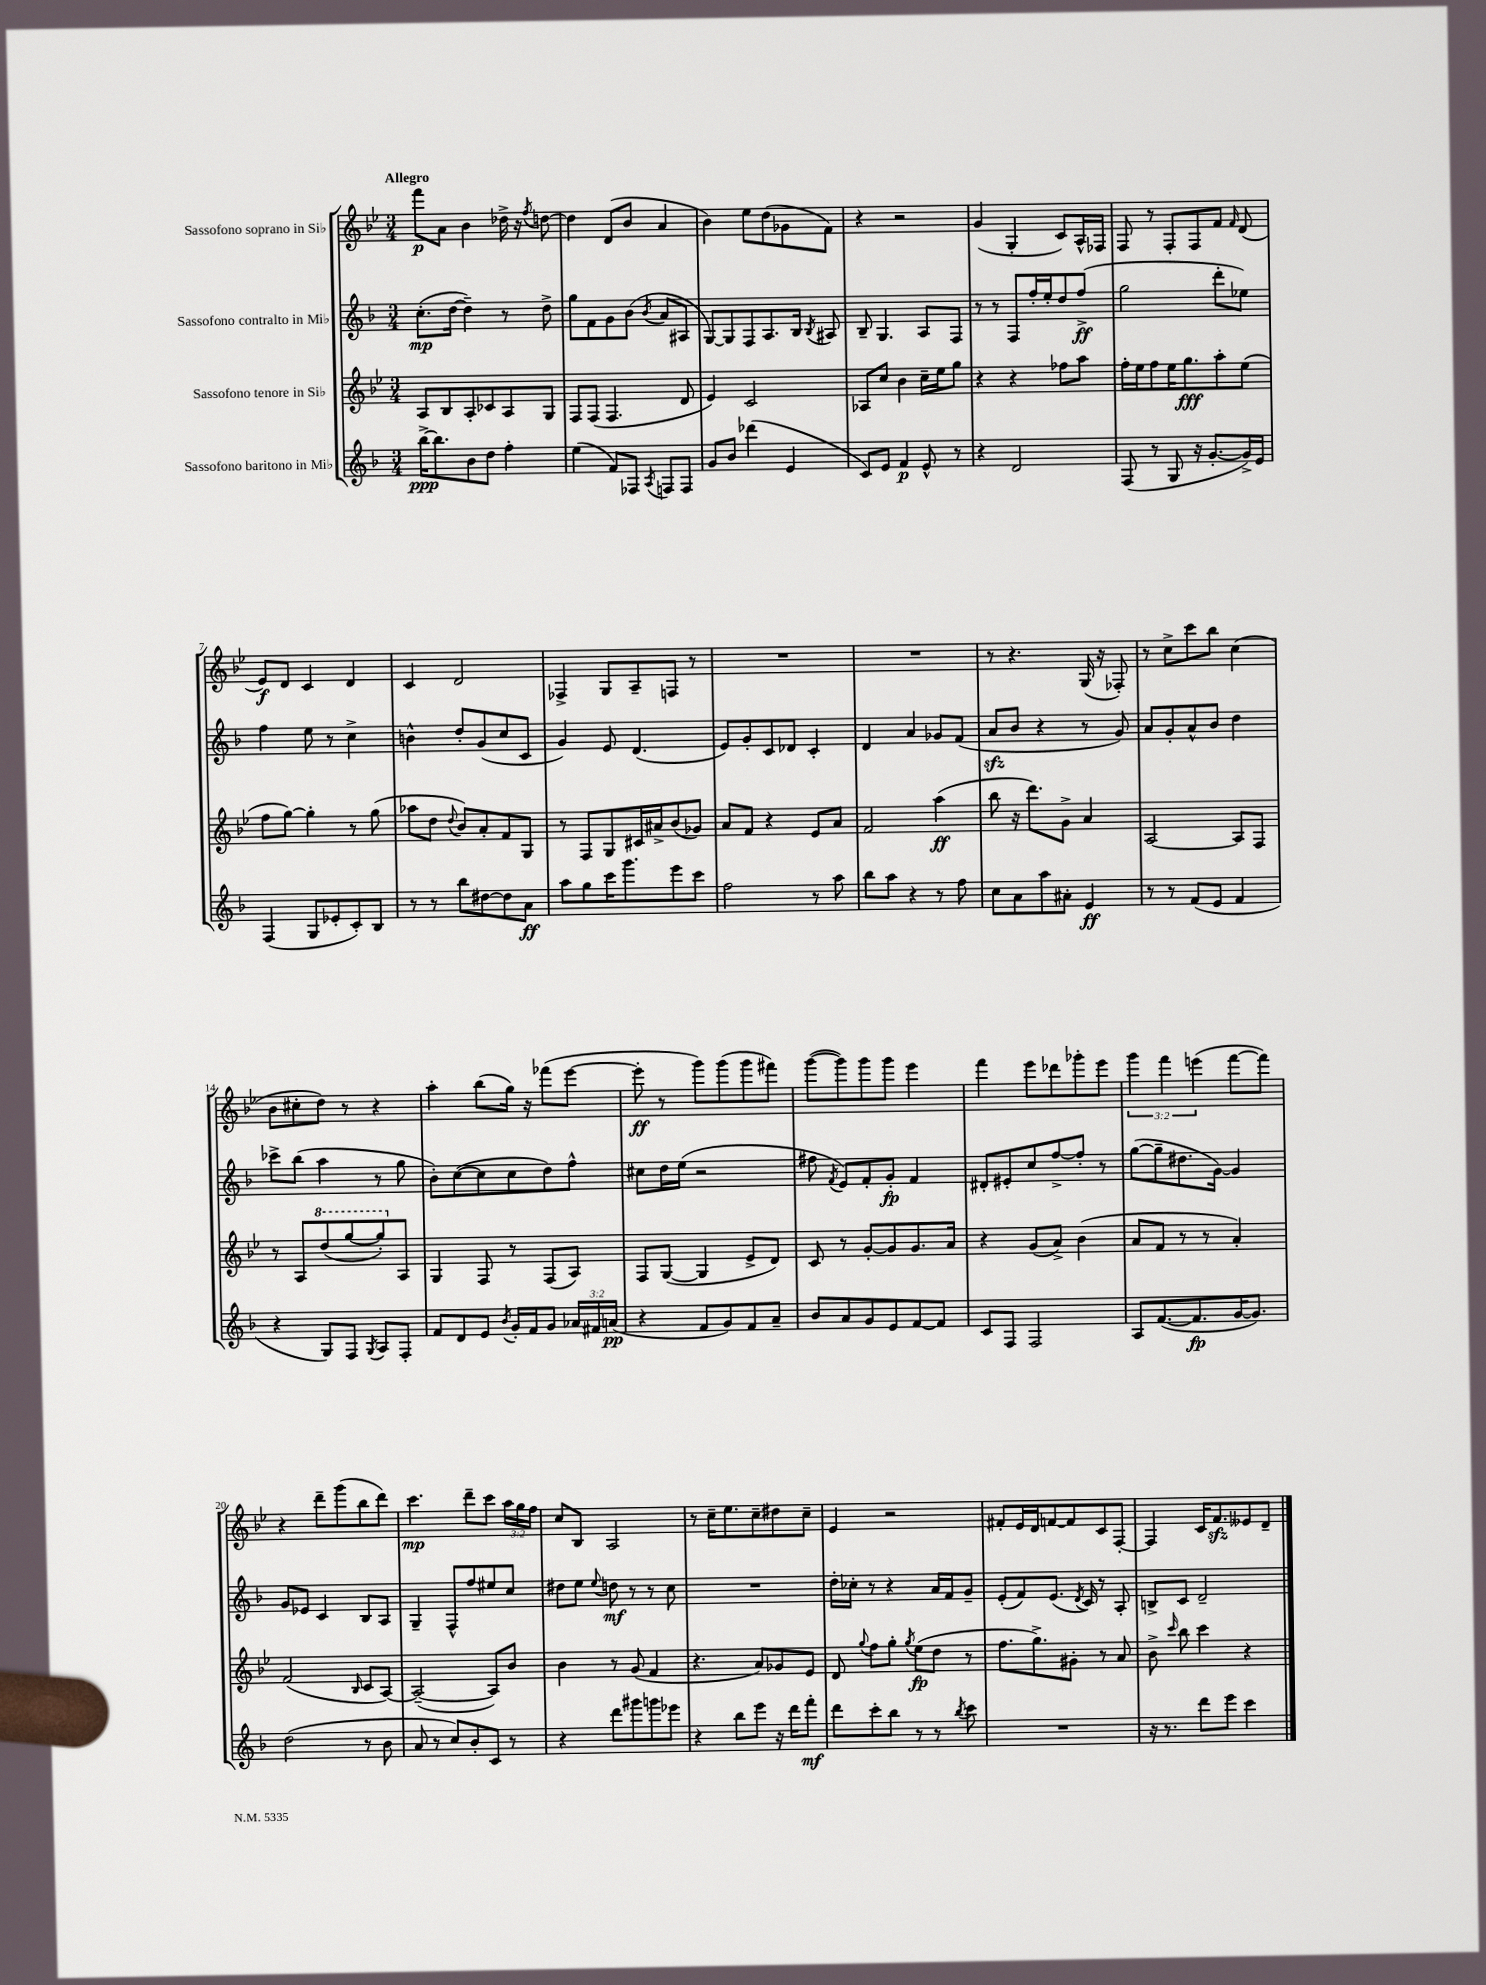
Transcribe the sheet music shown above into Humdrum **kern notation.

**kern	**dynam	**kern	**dynam	**kern	**dynam	**kern	**dynam
*part4	*part4	*part3	*part3	*part2	*part2	*part1	*part1
*staff4	*staff4	*staff3	*staff3	*staff2	*staff2	*staff1	*staff1
*I"Sassofono baritono in Mi♭	*	*I"Sassofono tenore in Si♭	*	*I"Sassofono contralto in Mi♭	*	*I"Sassofono soprano in Si♭	*
*clefG2	*	*clefG2	*	*clefG2	*	*clefG2	*
*k[b-]	*	*k[b-e-]	*	*k[b-]	*	*k[b-e-]	*
*M3/4	*	*M3/4	*	*M3/4	*	*M3/4	*
=1	=1	=1	=1	=1	=1	=1	=1
!	!	!	!	!	!	!LO:TX:a:B:t=Allegro	!
[16bb-^\KL	ppp	8A/L	.	(8.cc'\L	mp	8fff\L	p
8.bb-\]	.	.	.	.	.	.	.
.	.	8B-/	.	.	.	8a\J	.
.	.	.	.	[16dd\Jk	.	.	.
8b-\	.	8A'/	.	4dd~\])	.	4b-\	.
8dd\J	.	8c-X/	.	.	.	.	.
4ff'\	.	8A/	.	8r	.	16dd-X^\	.
.	.	.	.	.	.	16r	.
.	.	.	.	.	.	8qff/	.
.	.	8G/J	.	8dd^\	.	[8ddn\	.
=2	=2	=2	=2	=2	=2	=2	=2
(4ee\	.	8F/L	.	8gg\L	.	4dd\]	.
.	.	(8F/J	.	8f\	.	.	.
8f/L)	.	4.F/	.	8g\	.	(8d/L	.
8F-X/J	.	.	.	(8b-\J	.	8b-/J	.
8qA/	.	.	.	8qb-/	.	.	.
8Fn/L	.	.	.	8a/L	.	4a/	.
8F/J	.	8d/	.	8A#X/J	.	.	.
=3	=3	=3	=3	=3	=3	=3	=3
8g/L	.	4e-/)	.	[8G/L)	.	4b-\)	.
8b-/J	.	.	.	8G/]	.	.	.
(4ddd-X\	.	2c/	.	8F/	.	8ee-\L	.
.	.	.	.	8.A/	.	(8dd\	.
4e/	.	.	.	.	.	8g-X\	.
.	.	.	.	16B-/Jk	.	.	.
.	.	.	.	8qB-/	.	.	.
.	.	.	.	8A#X/	.	8f\J)	.
=4	=4	=4	=4	=4	=4	=4	=4
8c/L)	.	8A-X/L	.	8B-~/	.	4r	.
8e/J	.	8cc/J	.	4.G/	.	.	.
4f/	p	4b-\	.	.	.	2r	.
8e^^/	.	16cc~\LL	.	8A/L	.	.	.
.	.	16ee-\J	.	.	.	.	.
8r	.	8gg\J	.	8F/J	.	.	.
=5	=5	=5	=5	=5	=5	=5	=5
4r	.	4r	.	8r	.	(4g/	.
.	.	.	.	8r	.	.	.
2d/	.	4r	.	8F/L	.	4G'/	.
.	.	.	.	16ff'/L	.	.	.
.	.	.	.	16ee'/J	.	.	.
.	.	8ff-X\L	.	8dd/	.	8c/L)	.
.	.	8aa\J	.	(8ff^/J	ff	16A^^/L	.
.	.	.	.	.	.	16F-X/JJ	.
=6	=6	=6	=6	=6	=6	=6	=6
(8F/	.	16ff'\LL	.	2gg\	.	8F/	.
.	.	16ee-\J	.	.	.	.	.
8r	.	8ff\	.	.	.	8r	.
8G/	.	16ee-\K	.	.	.	8F'/L	.
.	.	8.gg\	fff	.	.	.	.
16r	.	.	.	.	.	8F/	.
[8.g'/L	.	.	.	.	.	.	.
.	.	8aa'\	.	8ddd'\L	.	8f/J	.
.	.	.	.	.	.	16qqf/	.
16g^/L])	.	(8ee-\J	.	8ee-X\J)	.	(8d/	.
16e/JJ	.	.	.	.	.	.	.
!!LO:LB:g=z
=7	=7	=7	=7	=7	=7	=7	=7
(4F/	.	8ff\L	.	4ff\	.	8e-/L)	f
.	.	[8gg\J)	.	.	.	8d/J	.
8G/L	.	4gg'\]	.	8ee\	.	4c/	.
8e-X'/	.	.	.	8r	.	.	.
8c'/)	.	8r	.	4cc^\	.	4d/	.
8B-/J	.	(8gg\	.	.	.	.	.
=8	=8	=8	=8	=8	=8	=8	=8
8r	.	8aa-X\L	.	4bn^^\	.	4c/	.
8r	.	8dd\J	.	.	.	.	.
.	.	8qqdd/	.	.	.	.	.
8bb-\L	.	8b-/L)	.	8dd'/L	.	2d/	.
[8dd#X\	.	8a'/	.	(8g/	.	.	.
8dd#\]	.	8f/	.	8cc/	.	.	.
8a\J	ff	8G/J	.	8c/J	.	.	.
=9	=9	=9	=9	=9	=9	=9	=9
8aa\L	.	8r	.	4g/)	.	4F-X^/	.
8gg\	.	8F/L	.	.	.	.	.
16ccc\K	.	8G/	.	8e/	.	8G/L	.
8.ggg\	.	.	.	.	.	.	.
.	.	16c#X/L	.	(4.d/	.	8A~/	.
.	.	16a#X^/J	.	.	.	.	.
8eee\	.	(8b-/	.	.	.	8Fn/J	.
8ccc\J	.	8g-X/J)	.	.	.	8r	.
=10	=10	=10	=10	=10	=10	=10	=10
2ff\	.	8a/L	.	8e/L)	.	2.r	.
.	.	8f/J	.	8g'/	.	.	.
.	.	4r	.	8c/	.	.	.
.	.	.	.	8d-X/J	.	.	.
8r	.	8e-/L	.	4c'/	.	.	.
8aa\	.	8a/J	.	.	.	.	.
=11	=11	=11	=11	=11	=11	=11	=11
8bb-\L	.	2f/	.	4d/	.	2.r	.
8aa\J	.	.	.	.	.	.	.
4r	.	.	.	4a/	.	.	.
8r	.	(4aa\	ff	8g-X/L	.	.	.
8ff\	.	.	.	(8f/J	.	.	.
=12	=12	=12	=12	=12	=12	=12	=12
8cc\L	.	8bb-\	.	8azz/L	.	8r	.
8a\	.	16r	.	8b-/J	.	4.r	.
.	.	8.ddd\L)	.	.	.	.	.
8aa\	.	.	.	4r	.	.	.
8a#X'\J	.	8g^\J	.	.	.	.	.
4e/	ff	4a/	.	8r	.	(16G/	.
.	.	.	.	.	.	16r	.
.	.	.	.	8g/)	.	8F-X'/)	.
=13	=13	=13	=13	=13	=13	=13	=13
8r	.	[2A/	.	8a/L	.	8r	.
8r	.	.	.	8g'/	.	8cc^\L	.
(8f/L	.	.	.	8a^^/	.	8ccc\	.
8e/J	.	.	.	8b-/J	.	8bb-\J	.
4f/	.	8A/L]	.	4dd\	.	(4cc\	.
.	.	8F/J	.	.	.	.	.
!!LO:LB:g=z
=14	=14	=14	=14	=14	=14	=14	=14
4r	.	8r	.	8ccc-X^\L	.	8b-\L	.
.	.	8A/L	.	(8bb-\J	.	8cc#X'\	.
*	*	*8va	*	*	*	*	*
8G/L)	.	(8ddd/	.	4aa\	.	8dd\J)	.
8F/J	.	[8ggg/	.	.	.	8r	.
8qG/	.	.	.	.	.	.	.
8A/L	.	8ggg'/])	.	8r	.	4r	.
*	*	*X8va	*	*	*	*	*
8F'/J	.	8A/J	.	8gg\	.	.	.
=15	=15	=15	=15	=15	=15	=15	=15
8f/L	.	4G/	.	8b-'\L)	.	4aa'\	.
8d/	.	.	.	([8cc\	.	.	.
8e/J	.	8F/	.	8cc\]	.	(8bb-\L	.
8qb-/	.	.	.	.	.	.	.
16g'/LL	.	8r	.	8cc\	.	16gg\Jk)	.
16f/J	.	.	.	.	.	16r	.
8g/J	.	(8F/L	.	8dd\)	.	(8fff-X\L	.
24a-X/LL	.	8A/J)	.	8ff^^\J	.	[8eee-\J	.
24f#X/	.	.	.	.	.	.	.
(24an/JJ	pp	.	.	.	.	.	.
=16	=16	=16	=16	=16	=16	=16	=16
4r	.	8F/L	.	8cc#X\L	.	8eee-'\]	ff
.	.	([8G/J	.	16dd\L	.	8r	.
.	.	.	.	(16ee\JJ	.	.	.
8f/L	.	4G/]	.	2r	.	8ggg\L)	.
8g/)	.	.	.	.	.	(8ggg\	.
8f/	.	8e-^/L	.	.	.	8ggg\	.
8a~/J	.	8d/J)	.	.	.	8fff#X\J)	.
=17	=17	=17	=17	=17	=17	=17	=17
8b-/L	.	8c/	.	8ff#X\	.	([8ggg\L	.
.	.	.	.	8qf/	.	.	.
8a/	.	8r	.	8e/L)	.	8ggg\])	.
8g/	.	[8g'/L	.	8f'/	.	8ggg\	.
8e/	.	8g/]	.	8g'/J	fp	8ggg\J	.
[8f/	.	8.g/	.	4f/	.	4eee-\	.
8f/J]	.	.	.	.	.	.	.
.	.	16a/Jk	.	.	.	.	.
=18	=18	=18	=18	=18	=18	=18	=18
8c/L	.	4r	.	8d#X'/L	.	4fff\	.
8F/J	.	.	.	8e#X'/	.	.	.
2F/	.	(8g/L	.	8cc/	.	8eee-\L	.
.	.	8a^/J)	.	[8ff^/	.	8ddd-X\	.
.	.	(4b-\	.	8ff'/J]	.	8ggg-X'\	.
.	.	.	.	8r	.	8eee-\J	.
=19	=19	=19	=19	=19	=19	=19	=19
8A/L	.	8a/L	.	([8gg\L	.	6ggg\	.
([8.f/	.	8f/J	.	8gg~\]	.	.	.
.	.	.	.	.	.	6fff\	.
.	.	8r	.	8.dd#X\	.	.	.
8.f/]	fp	.	.	.	.	.	.
.	.	.	.	.	.	(6eeen\	.
.	.	8r	.	.	.	.	.
.	.	.	.	[16g\Jk)	.	.	.
[16g/K	.	4a'/)	.	4g/]	.	[8fff\L	.
8.g/J])	.	.	.	.	.	.	.
.	.	.	.	.	.	8fff\J])	.
!!LO:LB:g=z
=20	=20	=20	=20	=20	=20	=20	=20
(2dd\	.	(2f/	.	8g/L	.	4r	.
.	.	.	.	8e-X/J	.	.	.
.	.	.	.	4c/	.	8ddd~\L	.
.	.	.	.	.	.	(8ggg\	.
.	.	16qqB-/	.	.	.	.	.
8r	.	8c/L	.	8B-/L	.	8bb-\	.
8b-\	.	[8A/J)	.	8A/J	.	8ddd\J)	.
=21	=21	=21	=21	=21	=21	=21	=21
8a/	.	(2A~/_	.	4G~/	.	4.ccc\	mp
8r	.	.	.	.	.	.	.
8cc/L)	.	.	.	8F^^/L	.	.	.
8b-'/	.	.	.	8ff/	.	8ddd~\L	.
8c/J	.	8A/L])	.	8ee#X/	.	8ccc\J	.
8r	.	8b-/J	.	8cc/J	.	24aa\LL	.
.	.	.	.	.	.	24gg\	.
.	.	.	.	.	.	24ff\JJ	.
=22	=22	=22	=22	=22	=22	=22	=22
4r	.	4b-\	.	8dd#X\L	.	8cc/L	.
.	.	.	.	8ee\J	.	8B-/J	.
.	.	.	.	8qqee/	.	.	.
8ddd\L	.	8r	.	8ddn\	mf	2A/	.
8ggg#X\	.	(8g/	.	8r	.	.	.
8gggn\	.	4f/	.	8r	.	.	.
8eee-X\J	.	.	.	8cc\	.	.	.
=23	=23	=23	=23	=23	=23	=23	=23
4r	.	4.r	.	2.r	.	8r	.
.	.	.	.	.	.	16cc~\KL	.
.	.	.	.	.	.	8.ee-\	.
8bb-\L	.	.	.	.	.	.	.
8eee\J	.	8a/L)	.	.	.	8cc~\	.
16r	.	8g-X/	.	.	.	8dd#X\	.
16ddd\KL	.	.	.	.	.	.	.
8fff'\J	mf	8e-/J	.	.	.	8cc~\J	.
=24	=24	=24	=24	=24	=24	=24	=24
8ddd\L	.	8d/	.	16dd'\LL	.	4e-/	.
.	.	.	.	16cc-X'\JJ	.	.	.
.	.	8qqgg/	.	.	.	.	.
8ccc'\	.	8ff\L	.	8r	.	.	.
8bb-\J	.	8gg'\J	.	4r	.	2r	.
.	.	8qgg/	.	.	.	.	.
8r	.	(8ee-\L	fp	.	.	.	.
8r	.	8dd\J	.	16a/LL	.	.	.
.	.	.	.	16f/J	.	.	.
8qbb-/	.	.	.	.	.	.	.
8ccc\	.	8r	.	8g~/J	.	.	.
=25	=25	=25	=25	=25	=25	=25	=25
2.r	.	8.ff\L	.	(8e'/L	.	8f#X'/L	.
.	.	.	.	8f/)	.	16e-/L	.
.	.	8.gg^\)	.	.	.	16d/J	.
.	.	.	.	(8.e/J	.	[8fn/	.
.	.	8g#X'\J	.	.	.	8f/]	.
.	.	.	.	8qd/	.	.	.
.	.	.	.	16c/)	.	.	.
.	.	8r	.	8r	.	8c/	.
.	.	8a/	.	8A'/	.	[8F'/J	.
=26	=26	=26	=26	=26	=26	=26	=26
16r	.	8b-^\	.	8Bn^/L	.	4F/]	.
8.r	.	.	.	.	.	.	.
.	.	16qqccc/	.	.	.	.	.
.	.	8bb-\	.	8c/J	.	.	.
8ddd\L	.	4ccc\	.	2d~/	.	16c/KL	.
.	.	.	.	.	.	8.fzz/	.
8eee\J	.	.	.	.	.	.	.
4ccc\	.	4r	.	.	.	8e--X/	.
.	.	.	.	.	.	8d~/J	.
==	==	==	==	==	==	==	==
*-	*-	*-	*-	*-	*-	*-	*-
